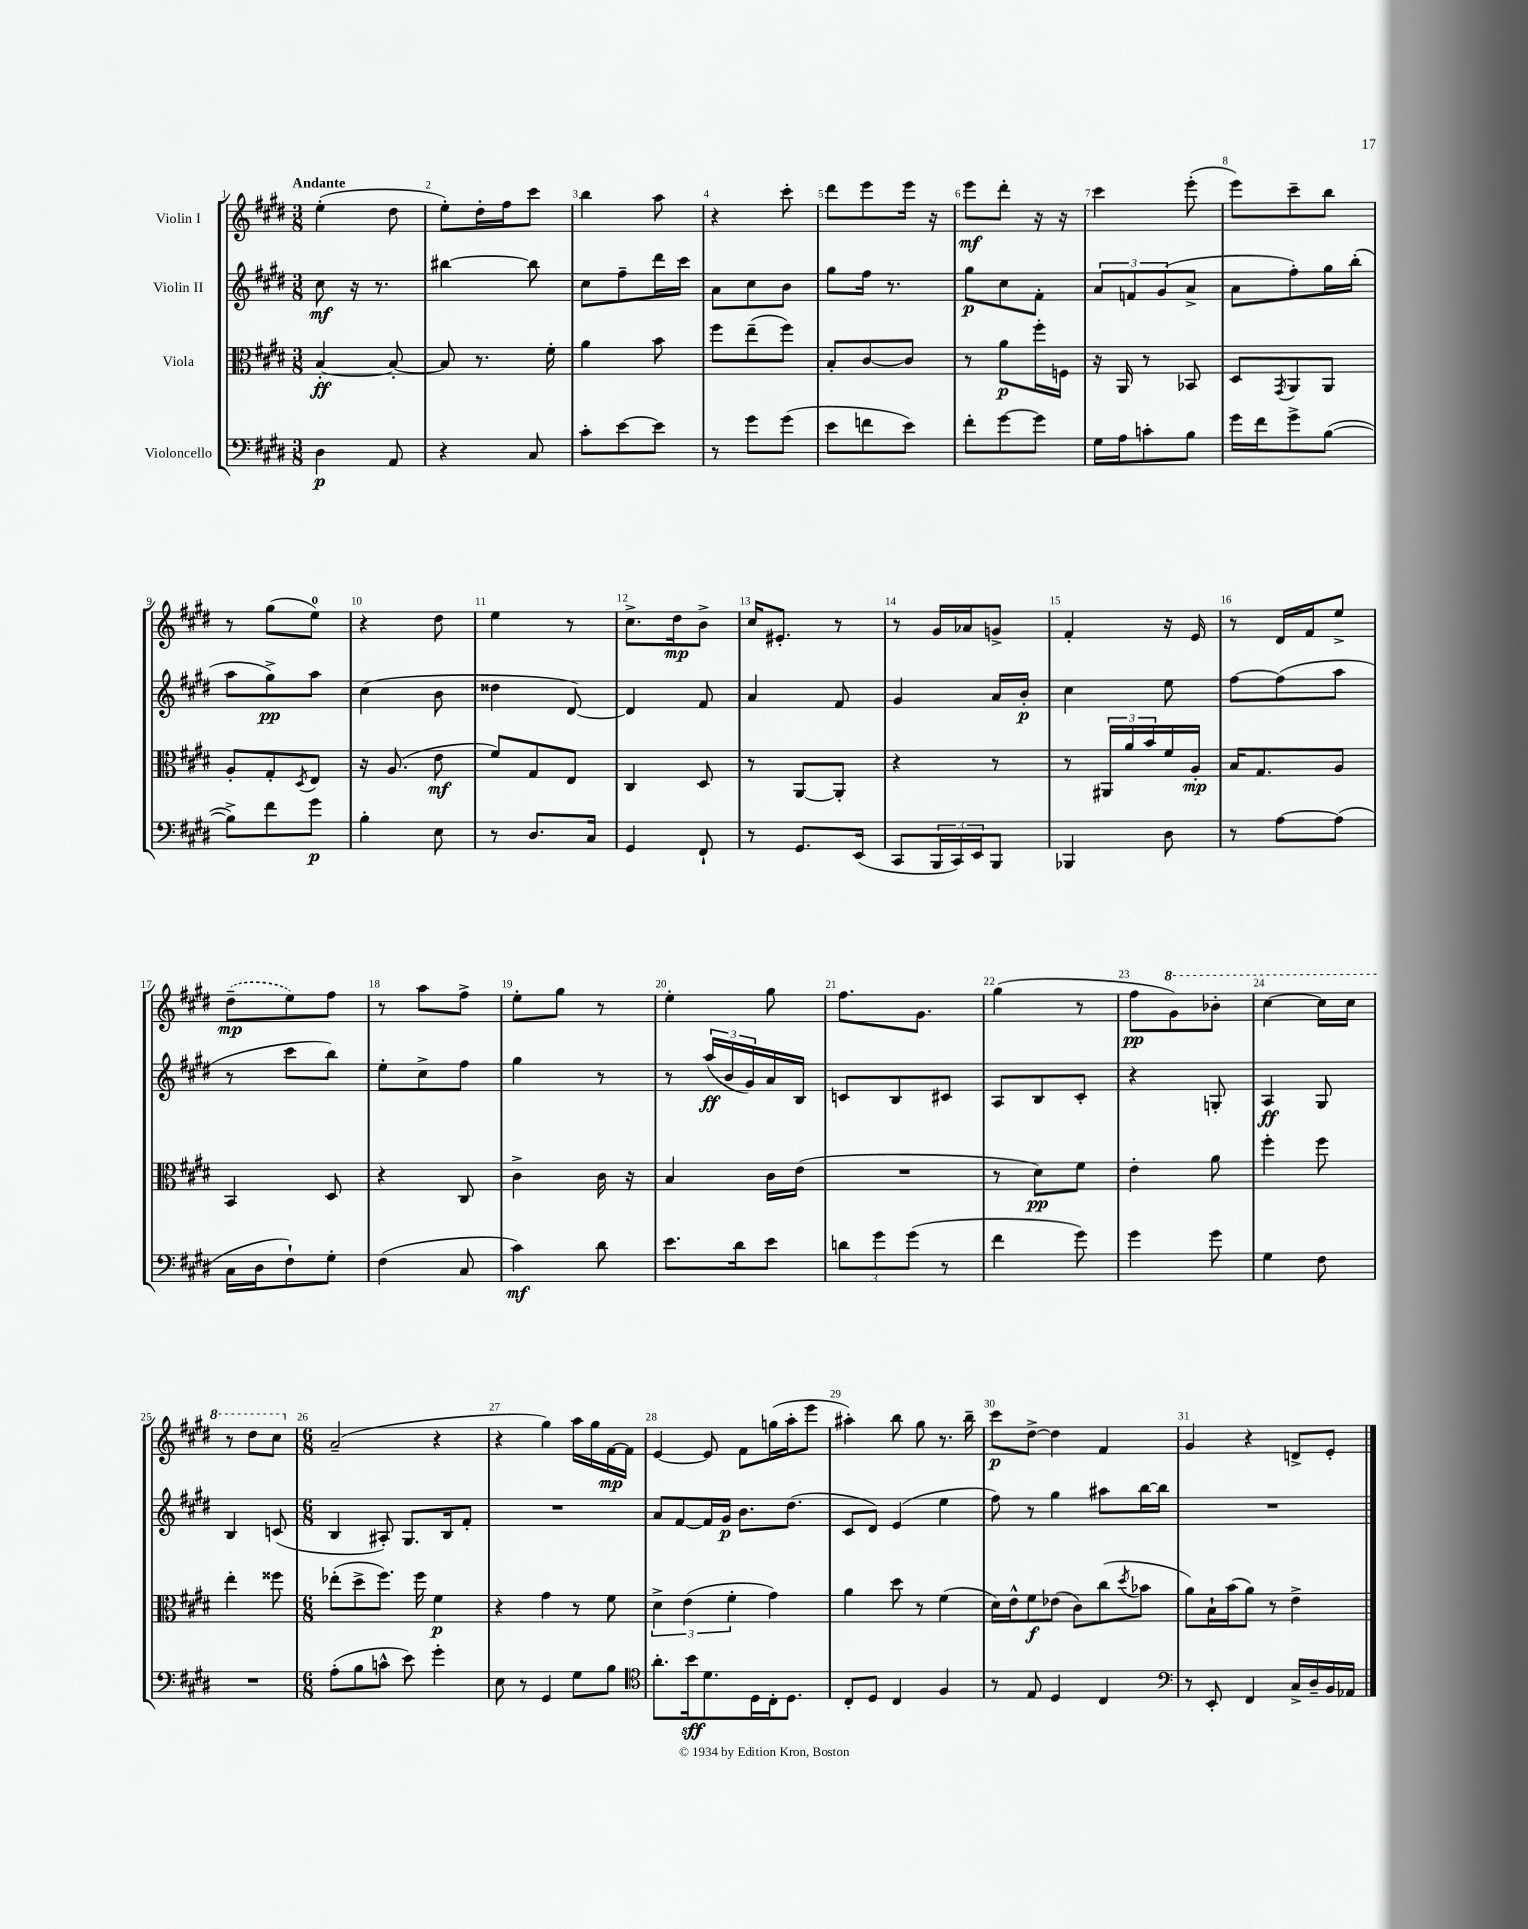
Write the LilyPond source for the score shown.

<<
\new StaffGroup <<
\new Staff = "s0" \with { instrumentName = "Violin I" } {
    \clef treble \key e \major \numericTimeSignature \time 3/8 \tempo "Andante"
    e''4-.( dis''8 |
    e''8-.) dis''16-. fis''16 cis'''8 |
    b''4 a''8 |
    r4 cis'''8-. |
    dis'''8 e'''8 e'''16 r16 |
    e'''8\mf dis'''8-. r16 r16 |
    cis'''4 e'''8-.( |
    e'''8) cis'''8-- b''8 |
    r8 gis''8( e''8-0) |
    r4 dis''8 |
    e''4 r8 |
    cis''8.-> dis''16\mp b'8-> |
    cis''16 eis'8.-. r8 |
    r8 gis'16 aes'16 g'8-> |
    fis'4-. r16 e'16 |
    r8 dis'16 fis'16 e''8-> |
    \once \slurDashed dis''8--\mp( e''8) fis''8 |
    r8 a''8 fis''8-> |
    e''8-. gis''8 r8 |
    e''4-. gis''8 |
    fis''8. gis'8. |
    gis''4( r8 |
    fis''8\pp \ottava #1 gis''8) bes''8-. |
    cis'''4~ cis'''16 cis'''16 |
    r8 dis'''8 cis'''8 \ottava #0 |
    \numericTimeSignature \time 6/8 a'2--( r4 |
    r4 gis''4) a''16 gis''16 fis'16~\mp fis'16 |
    e'4~ e'8 fis'8 g''16( a''16-. e'''8 |
    ais''4-.) b''8 gis''8 r8. b''16-- |
    cis'''8\p dis''8~-> dis''4 fis'4 |
    gis'4 r4 d'8-> e'8-. \bar "|." |
}
\new Staff = "s1" \with { instrumentName = "Violin II" } {
    \clef treble \key e \major \numericTimeSignature \time 3/8
    cis''8\mf r16 r8. |
    bis''4~ bis''8 |
    cis''8 fis''8-- dis'''16 cis'''16 |
    a'8 cis''8 b'8 |
    gis''8 fis''16 r8. |
    gis''8\p cis''8 fis'8-. |
    \tuplet 3/2 { a'8 f'8 gis'8( } a'8-> |
    a'8 fis''8-.) gis''16 b''16-.( |
    a''8 gis''8->\pp) a''8 |
    cis''4( b'8 |
    disis''4 dis'8~) |
    dis'4 fis'8 |
    a'4 fis'8 |
    gis'4 a'16 b'16-.\p |
    cis''4 e''8 |
    fis''8~ fis''8( a''8 |
    r8 cis'''8 b''8) |
    e''8-. cis''8-> fis''8 |
    gis''4 r8 |
    r8 \tuplet 3/2 { a''16\ff( b'16 gis'16) } a'16 b16 |
    c'8 b8 cis'8 |
    a8 b8 cis'8-. |
    r4 g8-. |
    a4\ff gis8 |
    b4 c'8( |
    \numericTimeSignature \time 6/8 b4 ais8-.) gis8. b16 fis'8-. |
    R2. |
    a'8 fis'8~ fis'16 gis'16\p b'8. dis''8.( |
    cis'8 dis'8) e'4( e''4 |
    fis''8) r8 gis''4 ais''8 b''16~ b''16 |
    R2. \bar "|." |
}
\new Staff = "s2" \with { instrumentName = "Viola" } {
    \clef alto \key e \major \numericTimeSignature \time 3/8
    b4~-.\ff b8~-. |
    b8 r8. fis'16-. |
    a'4 b'8 |
    fis''8 e''8--( fis''8) |
    b8-. cis'8~ cis'8 |
    r8 a'8\p fis''16-. f16 |
    r16 a,16 r8 bes,8 |
    dis8 \acciaccatura { gis,8 } a,8 a,8 |
    a8-. gis8-. \acciaccatura { dis8 } e8 |
    r16 a8.( e'8\mf |
    fis'8) gis8 e8 |
    cis4 dis8 |
    r8 a,8~ a,8-. |
    r4 r8 |
    r8 \tuplet 3/2 { ais,16 a'16 b'16 } fis'16 a16-.\mp |
    b16 gis8. a8 |
    b,4 dis8 |
    r4 cis8 |
    cis'4-> cis'16 r16 |
    b4 cis'16 e'16( |
    R4. |
    r8 dis'8\pp) fis'8 |
    e'4-. a'8 |
    fis''4-. fis''8 |
    e''4-. fisis''8 |
    \numericTimeSignature \time 6/8 ees''8-.( dis''8-> fis''8.) fis''16 fis'4\p |
    r4 gis'4 r8 fis'8 |
    \tuplet 3/2 { dis'4-> e'4( fis'4-. } gis'4) |
    a'4 dis''8 r8 fis'4( |
    dis'16) e'16-^ fis'8\f ees'8( cis'8) cis''8( \acciaccatura { dis''8 } bes'8 |
    a'8) b16-! b'16( a'8) r8 e'4-> \bar "|." |
}
\new Staff = "s3" \with { instrumentName = "Violoncello" } {
    \clef bass \key e \major \numericTimeSignature \time 3/8
    dis4\p a,8 |
    r4 cis8 |
    cis'8-. e'8~ e'8 |
    r8 gis'8 gis'8( |
    e'8 f'8 e'8) |
    fis'8-. gis'8~ gis'8 |
    gis16 a16 c'8-. b8 |
    gis'16 fis'16 gis'8-> b8~( |
    b8->) fis'8 gis'8\p |
    b4-. e8 |
    r8 dis8. cis16 |
    gis,4 fis,8-! |
    r8 gis,8. e,16( |
    cis,8 \tuplet 3/2 { b,,16 cis,16) e,16 } b,,8 |
    bes,,4 dis8 |
    r8 a8~ a8( |
    cis16 dis16 fis8-!) gis8-. |
    fis4( cis8 |
    cis'4\mf) dis'8 |
    e'8. dis'16 e'8 |
    \tuplet 3/2 { d'8 gis'8 gis'8( } r8 |
    fis'4 gis'8) |
    gis'4 gis'8 |
    gis4 fis8 |
    R4. |
    \numericTimeSignature \time 6/8 a8-.( b8 c'8-^ e'8) gis'4-. |
    e8 r8 gis,4 gis8 b8 |
    \clef tenor a'8.-. b'16\sff dis'8. dis16 cis16-. dis8. |
    cis8-. dis8 cis4 fis4 |
    r8 e8 dis4 cis4 |
    \clef bass r8 e,8-. fis,4 cis16-> dis16-- b,16 aes,16 \bar "|." |
}
>>
>>
\layout { \context { \Score \override BarNumber.break-visibility = ##(#f #t #t) barNumberVisibility = #all-bar-numbers-visible } }
